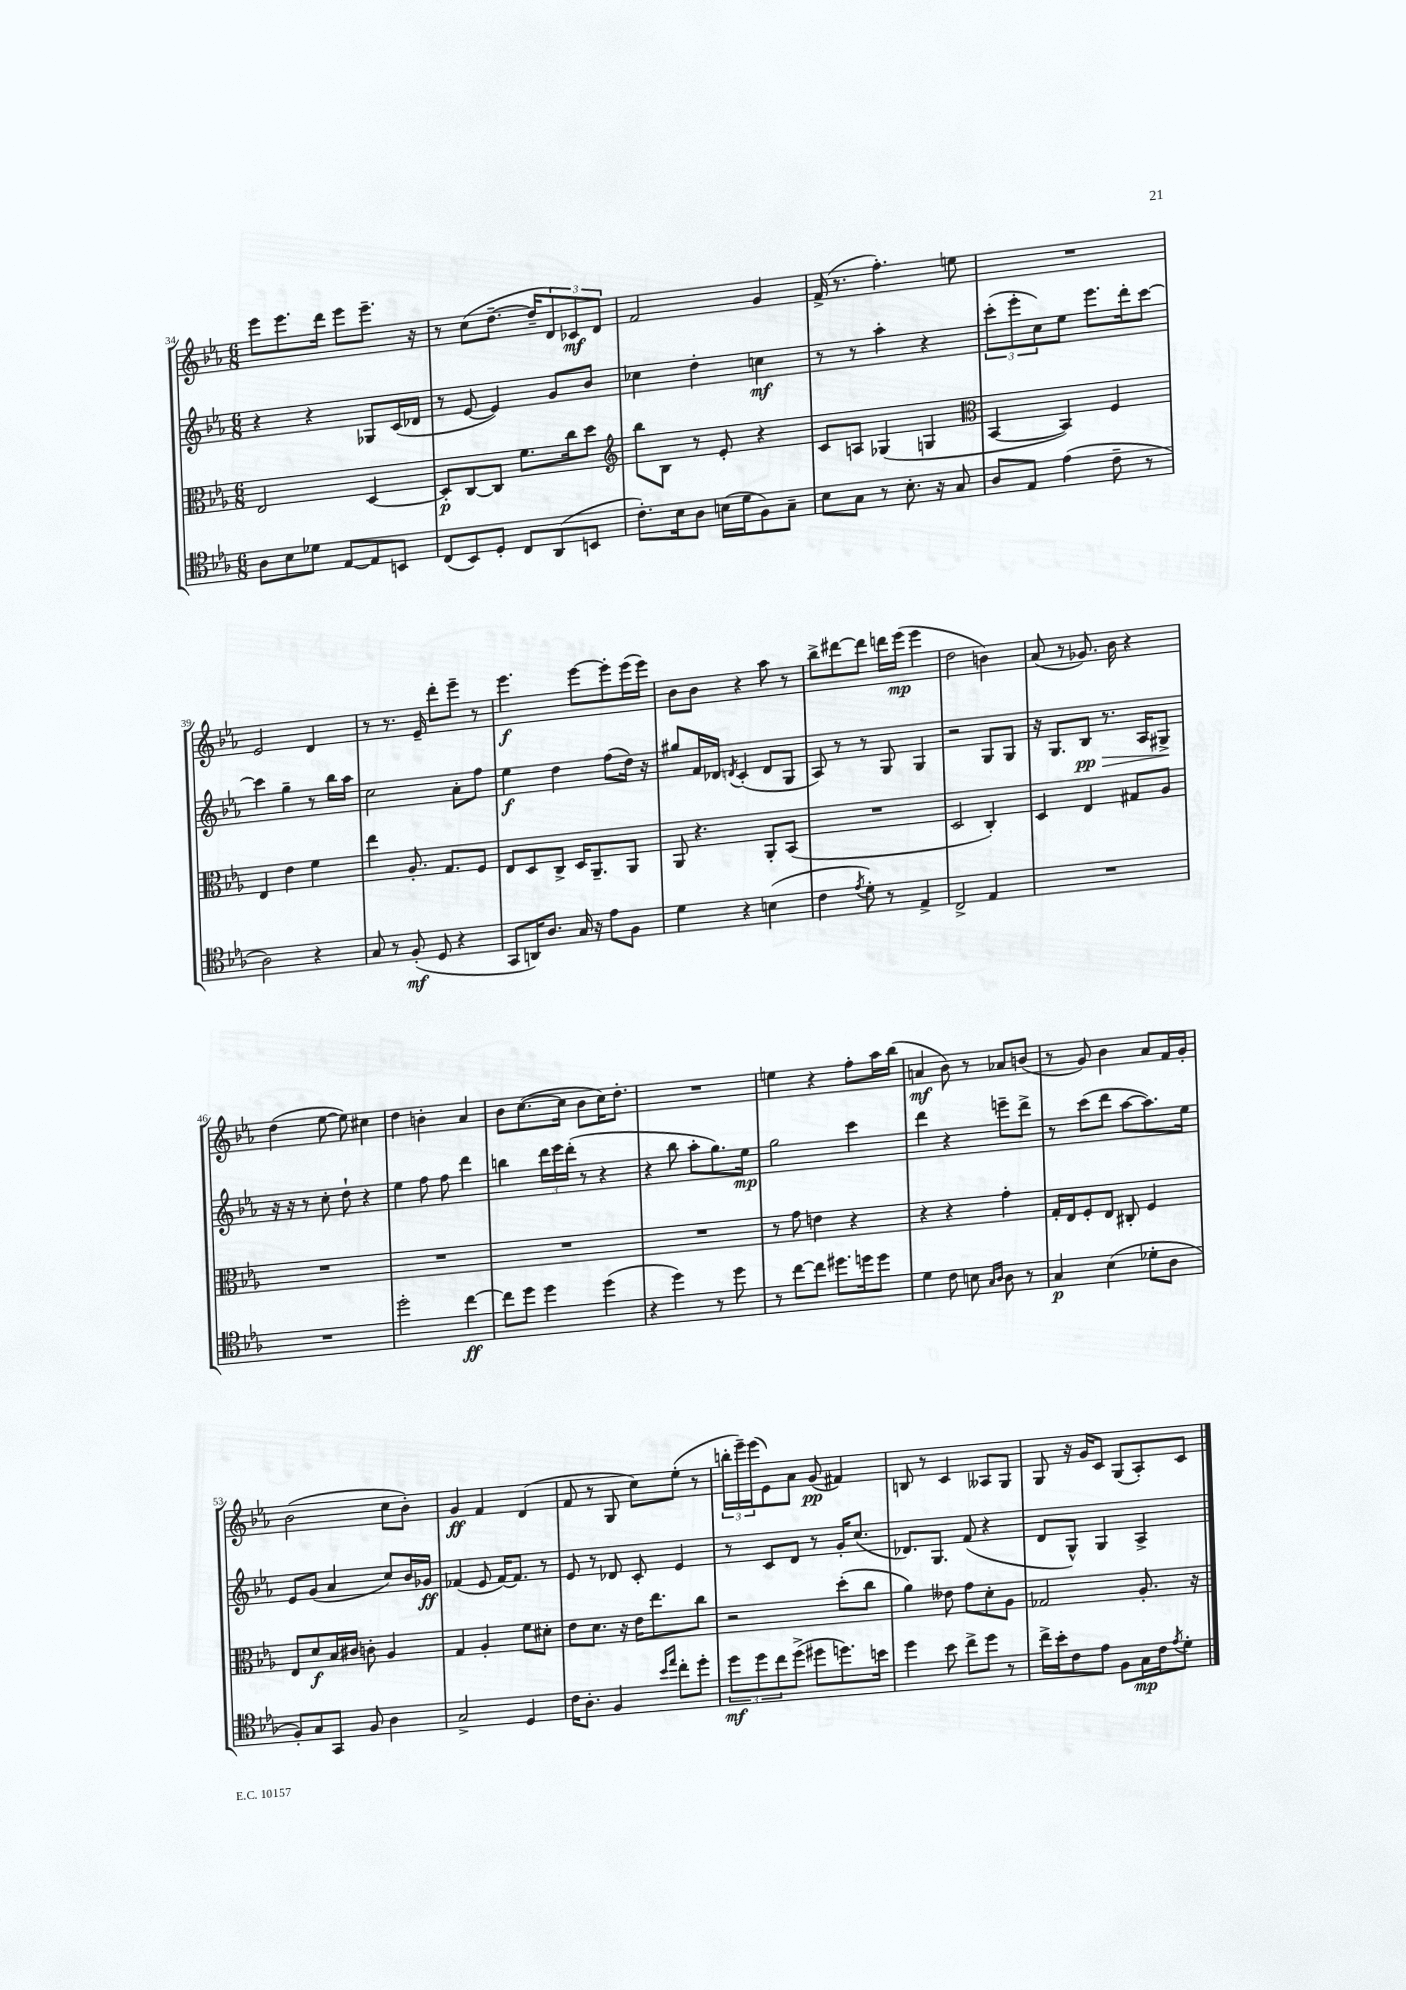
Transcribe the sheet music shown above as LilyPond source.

<<
\new StaffGroup <<
\new Staff = "s0" {
    \clef treble \key ees \major \numericTimeSignature \time 6/8
    ees'''8 ees'''8. d'''16 ees'''8 ees'''8.-- r16 |
    r8 c''8( d''8.~-- d''16-- \tuplet 3/2 { d'8) ces'8\mf d'8 } |
    f'2 g'4 |
    f'16->( r8. f''4.-.) e''8 |
    R2. |
    ees'2 d'4 |
    r8 r8. ees'16-- d'''8-. ees'''8-- r8 |
    ees'''4.\f ees'''8~ ees'''8-. ees'''16( ees'''16) |
    bes'8 bes'8 r4 aes''8 r8 |
    bes''8-> dis'''8~ dis'''8 d'''16 ees'''16\mp( ees'''4 |
    d''2 b'4) |
    aes'8( r8 ges'8.) bes'16 r4 |
    d''4( ees''8~ ees''8) cis''4 |
    d''4 b'4-. aes'4 |
    bes'8 c''8.~( c''16 bes'8 c''16) d''8.-. |
    R2. |
    e''4 r4 f''8-. aes''16 bes''16( |
    a'4\mf bes'8) r8 aes'8 b'8( |
    r8 g'8) bes'4 aes'8 f'16 g'16-. |
    bes'2( c''8 bes'8-.) |
    g'4\ff f'4 d'4( |
    f'8 r8 g8 c''8) ees''8-.( r8 |
    \tuplet 3/2 { b''16-. ees'''16--) ees'''16( } ees'8) aes'8 g'8\pp( fis'4) |
    b8 r8 c'4 aeses8 g8 |
    g8 r16 g'16 c'8 g8( aes8-.) c'8 \bar "|." |
}
\new Staff = "s1" {
    \clef treble \key ees \major \numericTimeSignature \time 6/8
    r4 r4 ges8 c'16( des'16 |
    r8 ees'8~ ees'4) g'8 bes'8 |
    ces''4 d''4-. c''4\mf |
    r8 r8 aes''4-. r4 |
    \tuplet 3/2 { c'''8-.( ees'''8-. c''8) } ees''8 ees'''8. d'''16-. c'''8~ |
    c'''4 g''4-- r8 bes''16 aes''16 |
    c''2 aes'8-. f''8 |
    ees''4\f d''4 f''8( d''16) r16 |
    gis''8 f'16 des'16 \acciaccatura { d'8 } c'4-.( d'8 g8 |
    aes8) r8 r8 g8 g4 |
    r2 g8 g8 |
    r16 g8. bes8\pp\> r8. aes16 gis8->\! |
    r16 r16 r8 c''8-. d''8-! r4 |
    ees''4 f''8 f''8 d'''4 |
    b''4 \tuplet 3/2 { d'''16 ees'''16 d'''16-.( } r8 r4 |
    r4 bes''8 aes''8-. g''8.) ees''16\mp |
    g''2 c'''4 |
    d'''4 r4 e'''8-- d'''8-> |
    r8 c'''8( d'''8 aes''8~ aes''8.) ees''16 |
    ees'8 g'8( aes'4 c''8) bes'16 ges'16\ff |
    fes'4( ees'8 fes'16~) fes'8. r8 |
    ees'8 r8 des'8 c'8-. ees'4 |
    r8 c'8 d'8 r8 g'16-. c''8.( |
    des'8.) g8. f'8( r4 |
    d'8 g8-^) g4 aes4-> \bar "|." |
}
\new Staff = "s2" {
    \clef alto \key ees \major \numericTimeSignature \time 6/8
    ees2 d4~ |
    d8-.\p c8~ c8 f'8. c''16 d''8 |
    \clef treble bes''8 bes8 r8 ees'8-. r4 |
    c'8 a8 ges4( g4 |
    \clef alto bes,4~ bes,4) f4 |
    ees4 ees'4 f'4 |
    ees''4 aes8.-. g8. f8 |
    ees8 d8 c8-> d16 aes,8.-- aes,8 |
    aes,8 r4. aes,8-. bes,8( |
    R2. |
    d2 c4-.) |
    d4 ees4 gis8 aes8 |
    R2. |
    R2. |
    R2. |
    R2. |
    r8 g'8 e'4 r4 |
    r4 r4 g'4-. |
    g16-. ees16 f8-. ees8 cis8-. f4 |
    ees8 d'8\f bes16 cis'16 c'8-. aes4 |
    g4 aes4-. f'8 dis'8-. |
    ees'8 d'8. r16 ees'16 ees''8. c''8 |
    r2 d''8-.( c''8 |
    aes'4) eeses'8 g'8 d'8-. aes8 |
    ges2 aes8.-. r16 \bar "|." |
}
\new Staff = "s3" {
    \clef tenor \key ees \major \numericTimeSignature \time 6/8
    aes8 bes8 des'8 ees8~ ees8 b,8 |
    c8( bes,8) d8-. c8 aes,8( b,8 |
    c'8.-.) bes16 aes8 b16( d'16 f8) g8-- |
    bes8 g8 r8 bes8.-. r16 g8 |
    aes8 ees8 ees'4( c'8-- r8 |
    aes2) r4 |
    g8 r8 f8-.\mf( d8 r4 |
    g,8 a,16) aes8. g16 r16 ees'8 f8 |
    d'4 r4 b4( |
    c'4 \acciaccatura { ees'8 } d'8-.) r8 ees4-> |
    c2-> ees4 |
    R2. |
    R2. |
    d''2-. c''4~\ff |
    c''8 d''8 d''4 d''4( |
    r4 d''4) r8 d''8 |
    r8 c''8~ c''8 dis''8. d''16 d''8 |
    d'4 c'8 b8 \grace { g16 aes16 } aes8 r8 |
    g4\p bes4( des'8-. aes8 |
    f8-.) g8 g,8 f8 aes4 |
    g2-> d4 |
    c'16 aes8.-. f4 \grace { bes'16 ees''16 } c''8-. d''8-. |
    \tuplet 3/2 { d''8\mf d''8 c''8 } d''8->( dis''8 d''8.) b'16 |
    d''4 bes'8 c''8-> d''8 r8 |
    c''16-> bes'16-. c'8 ees'8 f8 g16\mp c'16 \acciaccatura { ees'8 } d'8-. \bar "|." |
}
>>
>>
\layout { \context { \Score currentBarNumber = #34 } }
